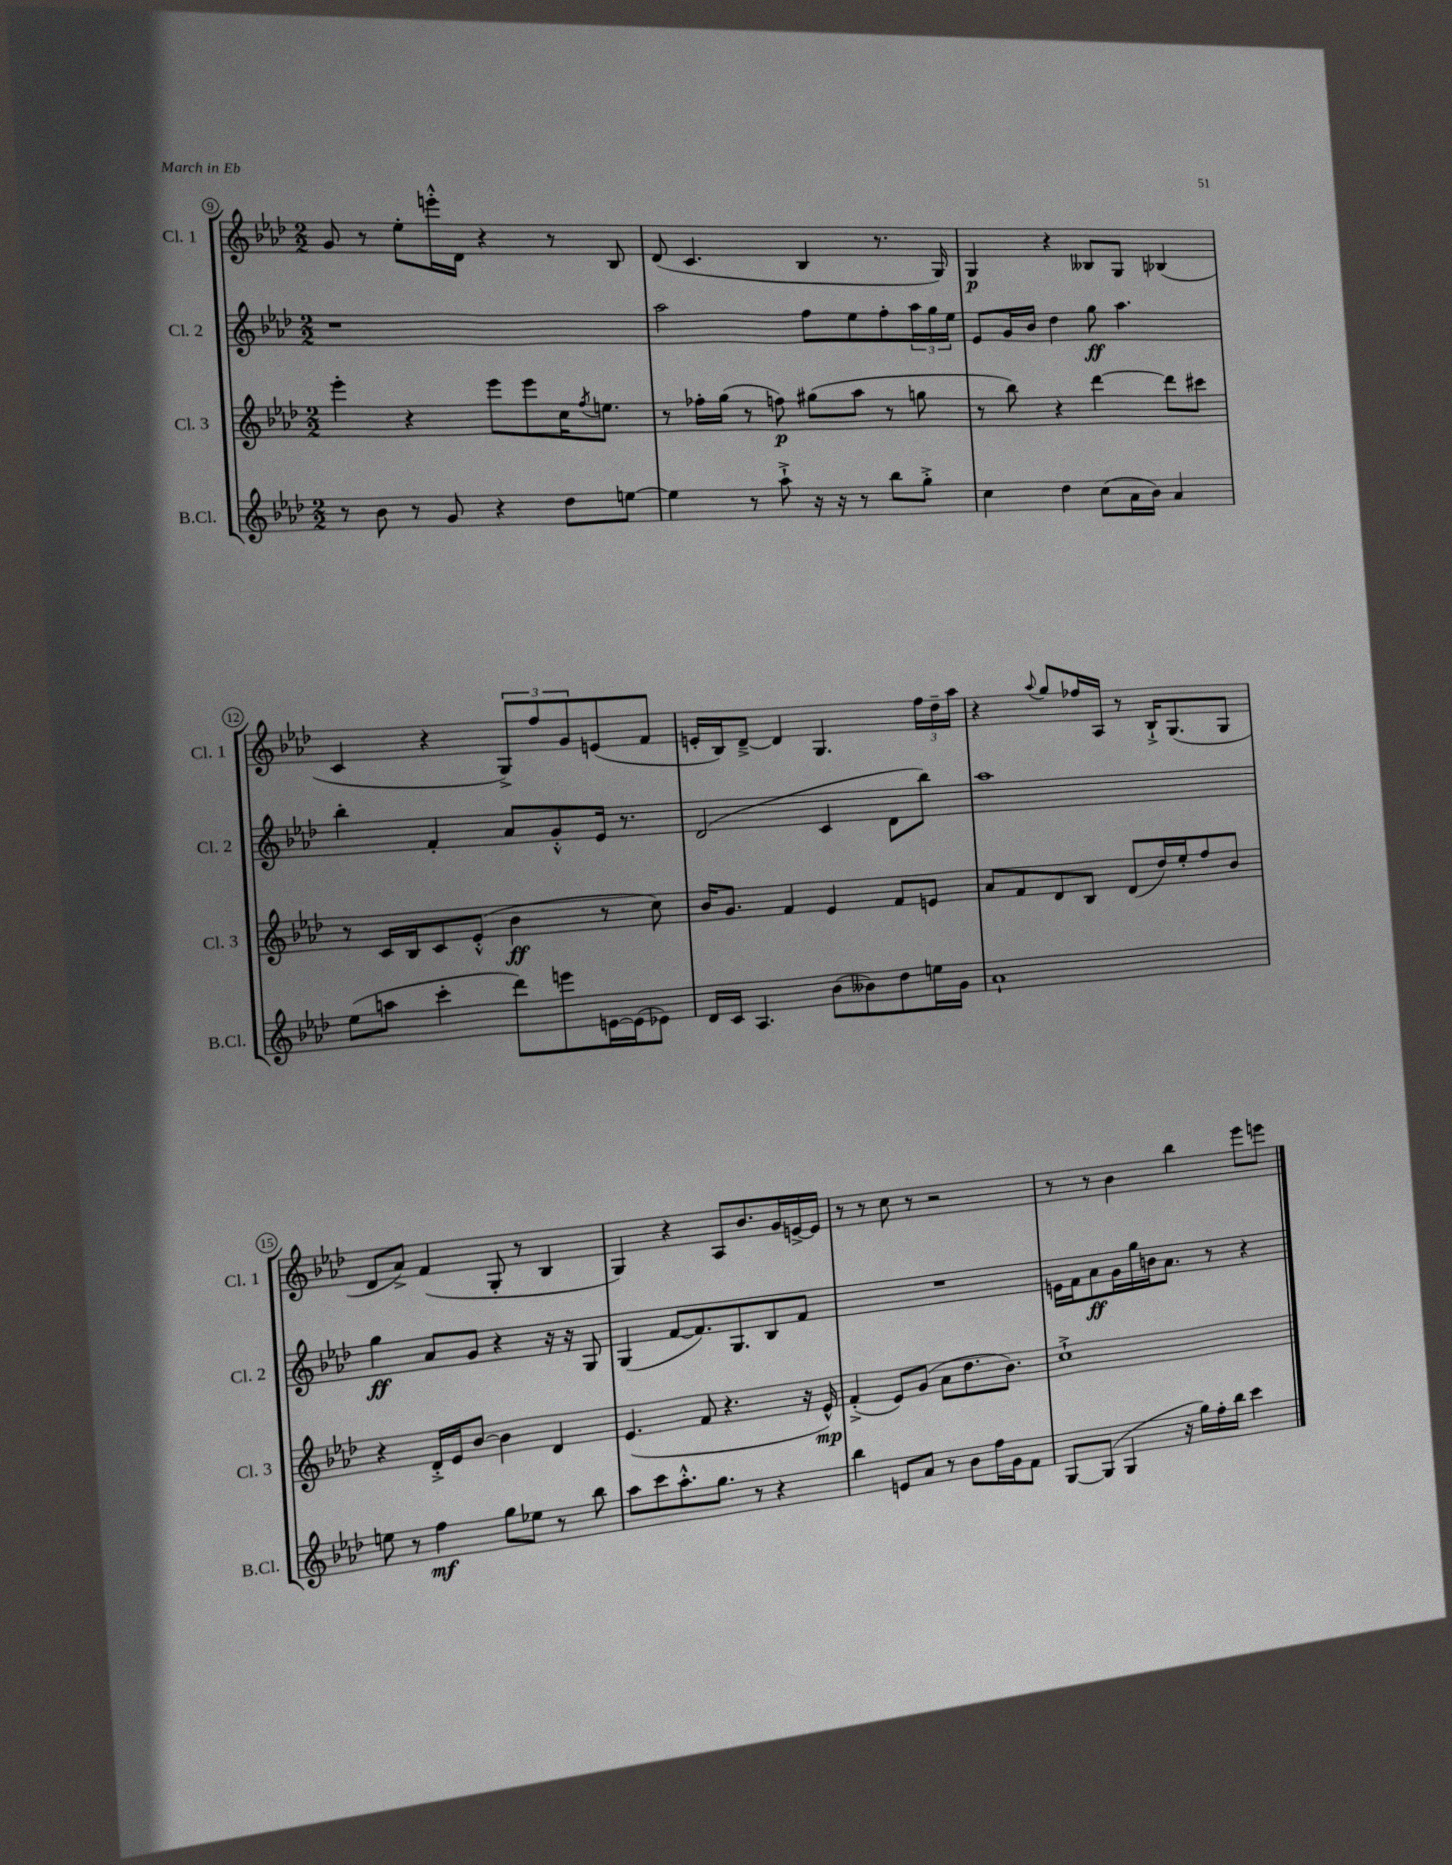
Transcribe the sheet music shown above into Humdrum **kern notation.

**kern	**dynam	**kern	**dynam	**kern	**dynam	**kern	**dynam
*part4	*part4	*part3	*part3	*part2	*part2	*part1	*part1
*staff4	*staff4	*staff3	*staff3	*staff2	*staff2	*staff1	*staff1
*I"B.Cl.	*	*I"Cl. 3	*	*I"Cl. 2	*	*I"Cl. 1	*
*I'B.Cl.	*	*I'Cl. 3	*	*I'Cl. 2	*	*I'Cl. 1	*
*clefG2	*	*clefG2	*	*clefG2	*	*clefG2	*
*k[b-e-a-d-]	*	*k[b-e-a-d-]	*	*k[b-e-a-d-]	*	*k[b-e-a-d-]	*
*M2/2	*	*M2/2	*	*M2/2	*	*M2/2	*
=9	=9	=9	=9	=9	=9	=9	=9
8r	.	4eee-'\	.	1r	.	8g/	.
8b-\	.	.	.	.	.	8r	.
8r	.	4r	.	.	.	8ee-'\L	.
8g/	.	.	.	.	.	16eeen'^^\L	.
.	.	.	.	.	.	16d-\JJ	.
4r	.	8eee-\L	.	.	.	4r	.
.	.	8eee-\	.	.	.	.	.
8dd-\L	.	16cc\K	.	.	.	8r	.
.	.	8qff/	.	.	.	.	.
.	.	8.een\J	.	.	.	.	.
[8een\J	.	.	.	.	.	8B-/	.
=10	=10	=10	=10	=10	=10	=10	=10
4ee\]	.	8r	.	2aa-\	.	(8d-/	.
.	.	16ff-X'\LL	.	.	.	4.c/	.
.	.	(16gg\JJ	.	.	.	.	.
8r	.	8r	.	.	.	.	.
8aa-`^\	.	8ffn\)	p	.	.	.	.
16r	.	(8gg#X\L	.	8ff\L	.	4B-/	.
16r	.	.	.	.	.	.	.
8r	.	8aa-\J	.	8ee-\	.	.	.
8bb-\L	.	8r	.	8ff'\	.	8.r	.
8gg'^\J	.	8ggn\	.	24aa-\L	.	.	.
.	.	.	.	24gg\	.	.	.
.	.	.	.	.	.	16G/)	.
.	.	.	.	24ee-\JJ	.	.	.
=11	=11	=11	=11	=11	=11	=11	=11
4cc\	.	8r	.	8e-/L	.	4G/	p
.	.	8bb-\)	.	16g/L	.	.	.
.	.	.	.	16b-/JJ	.	.	.
4dd-\	.	4r	.	4dd-\	.	4r	.
(8cc\L	.	[4ddd-\	.	8gg\	ff	8B--X/L	.
16a-\L	.	.	.	4.aa-\	.	8G/J	.
16b-\JJ)	.	.	.	.	.	.	.
4a-/	.	8ddd-\L]	.	.	.	(4B-X/	.
.	.	8ccc#X\J	.	.	.	.	.
!!LO:LB:g=z
=12	=12	=12	=12	=12	=12	=12	=12
(8ee-\L	.	8r	.	4bb-'\	.	4c/	.
8aan\J	.	16c/LL	.	.	.	.	.
.	.	16B-/J	.	.	.	.	.
4ccc'\	.	8c/	.	4f'/	.	4r	.
.	.	(8e-'^^/J	.	.	.	.	.
8ddd-\L)	.	4b-\	ff	8a-/L	.	12G^/L)	.
.	.	.	.	.	.	12ff/	.
8eeen\	.	.	.	8g'^^/	.	.	.
.	.	.	.	.	.	12g/	.
[16en\L	.	8r	.	16e-/Jk	.	(8en/	.
(16e\J]	.	.	.	8.r	.	.	.
8e-X\J)	.	8cc\)	.	.	.	8f/J	.
=13	=13	=13	=13	=13	=13	=13	=13
16d-/LL	.	16b-/KL	.	(2d-/	.	16en'/LL	.
16c/JJ	.	8.g/J	.	.	.	16B-/J)	.
4.A-/	.	.	.	.	.	[8d-~^/J	.
.	.	4f/	.	.	.	4d-/]	.
(8b-\L	.	4e-/	.	4c/	.	4.G/	.
8b--X\)	.	.	.	.	.	.	.
8dd-\	.	8f/L	.	8d-\L	.	.	.
16een\L	.	8en/J	.	8bb-\J)	.	24ff\LL	.
.	.	.	.	.	.	24dd-~\	.
16g\JJ	.	.	.	.	.	.	.
.	.	.	.	.	.	24aa-\JJ	.
=14	=14	=14	=14	=14	=14	=14	=14
1a-`	.	8a-/L	.	1aa-	.	4r	.
.	.	8f/	.	.	.	.	.
.	.	.	.	.	.	8qqaa-/	.
.	.	8d-/	.	.	.	8gg/L	.
.	.	8B-/J	.	.	.	16ff-X/L	.
.	.	.	.	.	.	16A-/JJ	.
.	.	(8d-/L	.	.	.	8r	.
.	.	16dd-/L)	.	.	.	16B-`^/KL	.
.	.	16ee-'/J	.	.	.	(8.G/	.
.	.	8ff/	.	.	.	.	.
.	.	8b-/J	.	.	.	8G/J	.
!!LO:LB:g=z
=15	=15	=15	=15	=15	=15	=15	=15
8een\	.	4r	.	4gg\	ff	8d-/L	.
8r	.	.	.	.	.	8a-^/J)	.
4ff\	mf	16d-'^/LL	.	8a-/L	.	(4f/	.
.	.	16e-/J	.	.	.	.	.
.	.	[8b-/J	.	8g/J	.	.	.
8gg\L	.	4b-\]	.	4r	.	8G'/	.
8ee-X\J	.	.	.	.	.	8r	.
8r	.	4d-/	.	16r	.	4B-/	.
.	.	.	.	16r	.	.	.
8bb-\	.	.	.	8G/	.	.	.
=16	=16	=16	=16	=16	=16	=16	=16
8aa-\L	.	(4.e-/	.	(4G/	.	4G/)	.
8ccc\	.	.	.	.	.	.	.
8.aa-'^^\	.	.	.	[8f/L	.	4r	.
.	.	8f/	.	8.f/])	.	.	.
8.gg\J	.	.	.	.	.	.	.
.	.	4.r	.	.	.	8A-/L	.
.	.	.	.	8.G/	.	.	.
8r	.	.	.	.	.	8.b-/	.
4r	.	.	.	8B-/	.	.	.
.	.	.	.	.	.	16g/L	.
.	.	16r	.	8f/J	.	[16en^/	.
.	.	16e-^^/)	mp	.	.	16e/JJ]	.
=17	=17	=17	=17	=17	=17	=17	=17
4bb-\	.	(4f'^/	.	1r	.	8r	.
.	.	.	.	.	.	8r	.
8en/L	.	8e-/L)	.	.	.	8cc\	.
8a-/J	.	(8g/J	.	.	.	8r	.
8r	.	8a-\L	.	.	.	2r	.
8b-\L	.	8.dd-\	.	.	.	.	.
16ff\L	.	.	.	.	.	.	.
16g\J	.	8.b-\J)	.	.	.	.	.
8f\J	.	.	.	.	.	.	.
=18	=18	=18	=18	=18	=18	=18	=18
[8G/L	.	1cc`^	.	16en\LL	.	8r	.
.	.	.	.	16f\J	.	.	.
(8G/J]	.	.	.	8a-\	ff	8r	.
4G/	.	.	.	16g\L	.	4b-\	.
.	.	.	.	16gg\	.	.	.
.	.	.	.	16bn\J	.	.	.
.	.	.	.	8.a-\J	.	.	.
16r	.	.	.	.	.	4bb-\	.
16gg\LL)	.	.	.	.	.	.	.
16ff'\	.	.	.	8r	.	.	.
16bb-\JJ	.	.	.	.	.	.	.
4ccc\	.	.	.	4r	.	8eee-\L	.
.	.	.	.	.	.	8eeen\J	.
==	==	==	==	==	==	==	==
*-	*-	*-	*-	*-	*-	*-	*-
